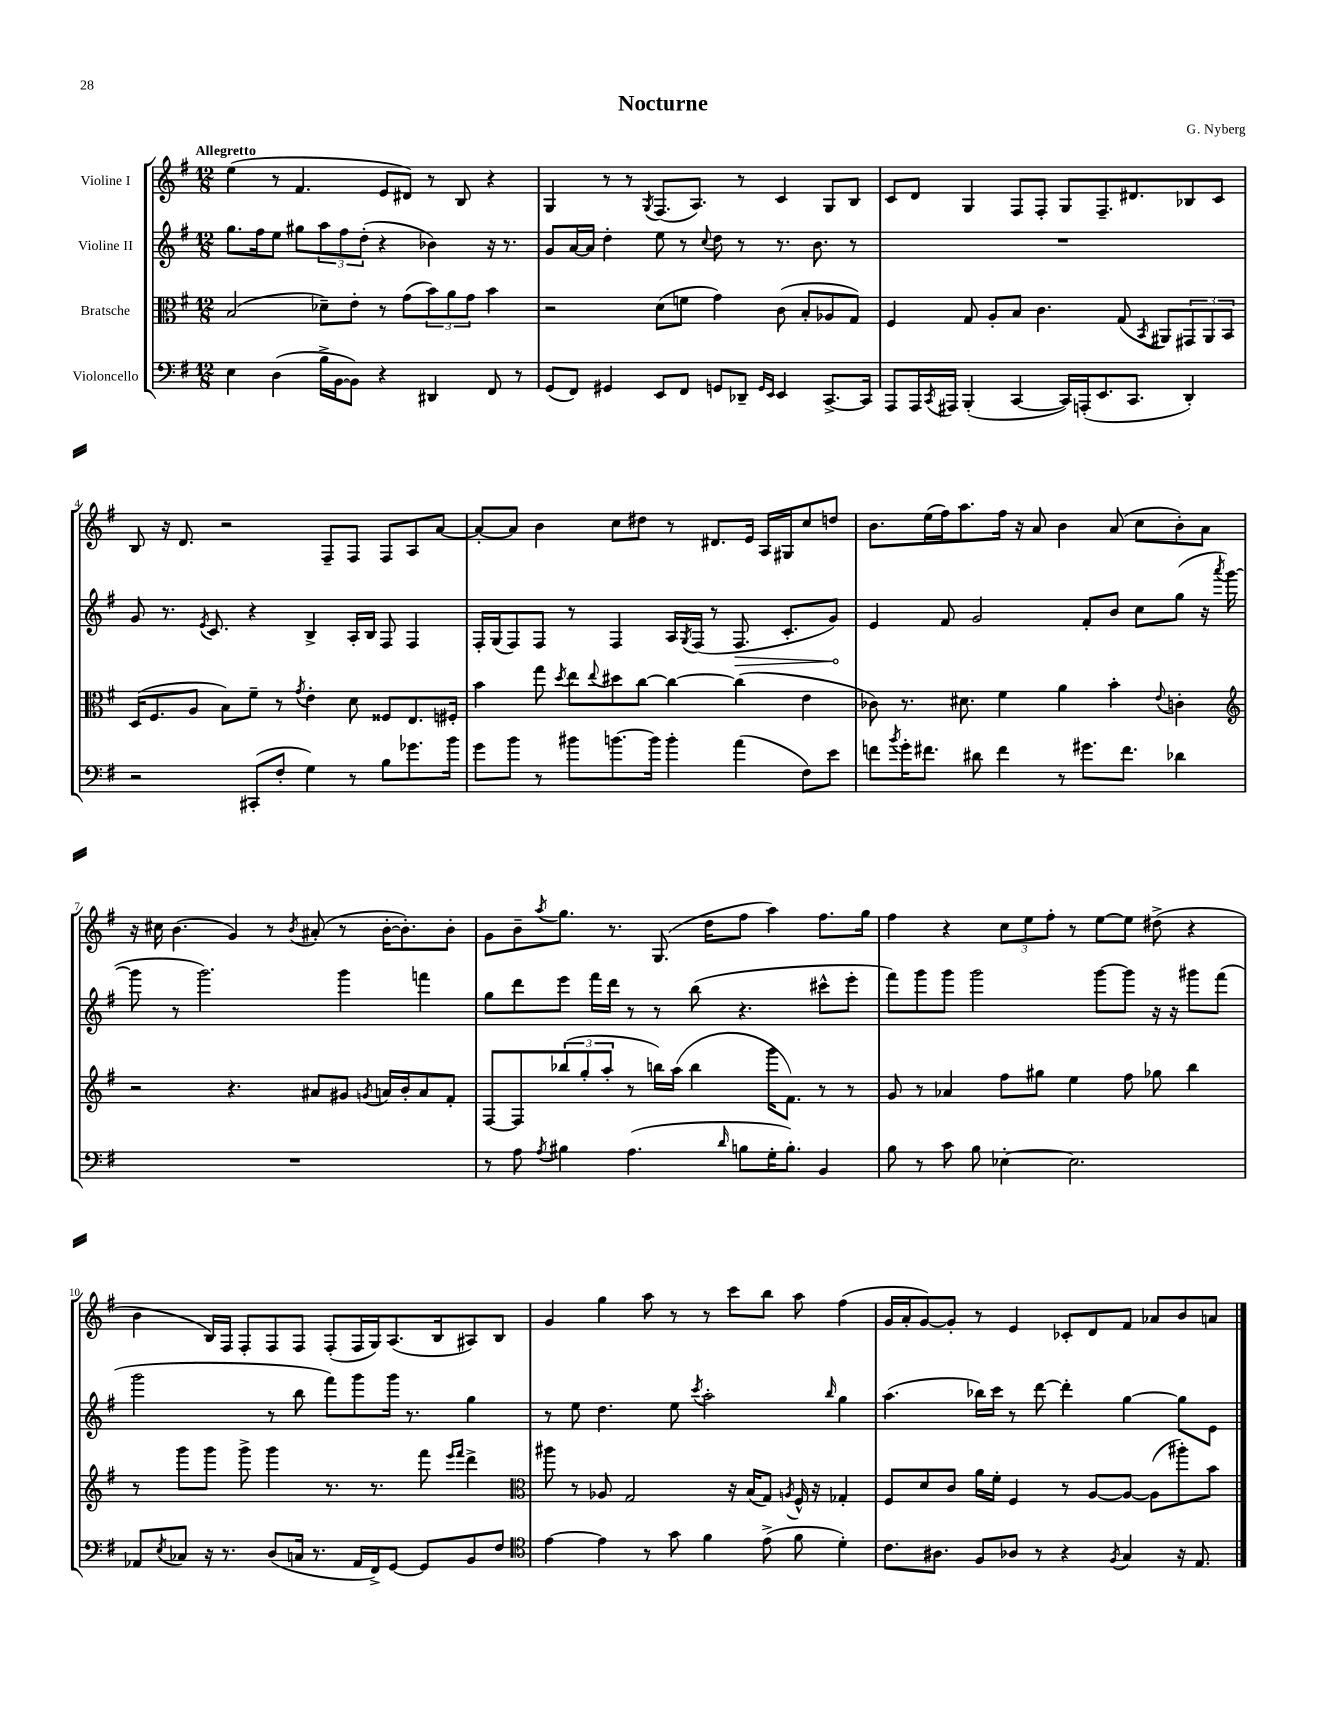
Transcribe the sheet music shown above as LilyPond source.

\header { title = "Nocturne" composer = "G. Nyberg" }
<<
\new StaffGroup <<
\new Staff = "s0" \with { instrumentName = "Violine I" } {
    \clef treble \key g \major \numericTimeSignature \time 12/8 \tempo "Allegretto"
    e''4( r8 fis'4. e'8 dis'8) r8 b8 r4 |
    g4 r8 r8 \acciaccatura { g8 } fis8.( a8.) r8 c'4 g8 b8 |
    c'8 d'8 g4 fis8 fis8-. g8 fis8.-- dis'8. bes8 c'8 |
    b8 r16 d'8. r2 fis8-- fis8 fis8 a8 a'8~ |
    a'8~-. a'8 b'4 c''8 dis''8 r8 dis'8. e'16 a16 gis16 c''8 d''8 |
    b'8. e''16( fis''16) a''8. fis''16 r16 a'8 b'4 a'8( c''8 b'8-.) a'8 |
    r16 cis''16 b'4.( g'4) r8 \acciaccatura { b'8 } ais'8-.( r8 b'16~-. b'8.-.) b'8-. |
    g'8 b'8-- \acciaccatura { a''8 } g''8. r8. g8.( d''16 fis''8 a''4) fis''8. g''16 |
    fis''4 r4 \tuplet 3/2 { c''8 e''8 fis''8-. } r8 e''8~ e''8 dis''8->( r4 |
    b'4 b16) fis16 fis8-. fis8 fis8 fis8-.( fis16 g16) a8.( b16 ais8) b8 |
    g'4 g''4 a''8 r8 r8 c'''8 b''8 a''8 fis''4( |
    g'16 a'16-. g'8~) g'8-. r8 e'4 ces'8-. d'8 fis'8 aes'8 b'8 a'8 \bar "|." |
}
\new Staff = "s1" \with { instrumentName = "Violine II" } {
    \clef treble \key g \major \numericTimeSignature \time 12/8
    g''8. fis''16 e''8 gis''8 \tuplet 3/2 { a''8 fis''8 d''8-.( } r4 bes'4) r16 r8. |
    g'8 a'16~ a'16 d''4-. e''8 r8 \appoggiatura { c''8 } d''8 r8 r8. b'8. r8 |
    R1. |
    g'8 r8. \acciaccatura { e'8 } c'8. r4 b4-> a16-. b16 fis8 fis4 |
    fis16-. g16( fis8) fis8 r8 fis4 a16 \acciaccatura { g8 } fis16( r8 \once \override Hairpin.circled-tip = ##t fis8.\> c'8.-. g'8\!) |
    e'4 fis'8 g'2 fis'8-. b'8 c''8 g''8( r16 \acciaccatura { a'''8 } g'''16~ |
    g'''8 r8 g'''2.) g'''4 f'''4 |
    g''8 d'''8 e'''8 fis'''16 d'''16 r8 r8 b''8( r4. cis'''8-^ e'''8-. |
    fis'''8) g'''8 g'''8 g'''2 g'''8~ g'''8 r16 r16 gis'''8 fis'''8( |
    g'''2 r8 b''8 fis'''8) g'''8 g'''16 r8. g''4 |
    r8 e''8 d''4. e''8 \acciaccatura { c'''8 } a''2-. \grace { b''16 } g''4 |
    a''4.( bes''16) c'''16 r8 d'''8~ d'''4-. g''4~ g''8 e'8 \bar "|." |
}
\new Staff = "s2" \with { instrumentName = "Bratsche" } {
    \clef alto \key g \major \numericTimeSignature \time 12/8
    b2( des'8--) e'8-. r8 g'8( \tuplet 3/2 { b'8) a'8 g'8 } b'4 |
    r2 d'8( f'8 g'4) c'8( b8-. aes8 g8) |
    fis4 g8 a8-. b8 c'4. g8( \acciaccatura { b,8 } ais,8) \tuplet 3/2 { gis,8 ais,8 b,8 } |
    d16( fis8. a8 b8) fis'8-- r8 \acciaccatura { g'8 } e'4-. d'8 fisis8 e8. fis16-. |
    b'4 g''8 \acciaccatura { d''8 } e''8 \appoggiatura { e''8 } dis''8 c''8~ c''4~ c''4( e'4 |
    ces'8) r8. dis'8. fis'4 a'4 b'4-. \appoggiatura { e'8 } c'4-. |
    \clef treble r2 r4. ais'8 gis'8 \acciaccatura { g'8 } a'16 b'16-. a'8 fis'8-. |
    fis8~ fis8 \tuplet 3/2 { bes''8( g''8-. a''8-. } r8 b''16) a''16( b''4 g'''16 fis'8.) r8 r8 |
    g'8 r8 aes'4 fis''8 gis''8 e''4 fis''8 ges''8 b''4 |
    r8 g'''8 g'''8 g'''8-> g'''4 r8. r8. fis'''8 \grace { e'''16 fis'''16 } d'''4-> |
    \clef alto ais''8 r8 aes8 g2 r16 b16( g8) \acciaccatura { a8 } fis16-^ r16 ges4-. |
    fis8 d'8 c'8 a'16 fis'16-. fis4 r8 a8~ a8~ a8( ais''8-.) b'8 \bar "|." |
}
\new Staff = "s3" \with { instrumentName = "Violoncello" } {
    \clef bass \key g \major \numericTimeSignature \time 12/8
    e4 d4( b16-> b,16~ b,8) r4 dis,4 fis,8 r8 |
    g,8( fis,8) gis,4 e,8 fis,8 g,8 des,8-- \grace { g,16 e,16 } e,4 c,8.~-> c,16 |
    a,,8 a,,16 \acciaccatura { c,8 } ais,,16 b,,4-.( c,4~ c,16) a,,16-.( e,8. c,8. d,4-.) |
    r2 cis,8-.( fis8-. g4) r8 b8 ges'8. b'16 |
    g'8 b'8 r8 bis'8 b'8.~ b'16 b'4-. a'4( fis8) e'8 |
    f'8 \acciaccatura { b'8 } g'16-. fis'8. dis'8 fis'4 r8 gis'8. fis'8. des'4 |
    R1. |
    r8 a8 \acciaccatura { a8 } bis4 a4.( \grace { d'16 } b8 g16-. b8.-.) b,4 |
    b8 r8 c'8 b8 ees4~-. ees2. |
    aes,8 \acciaccatura { e8 } ces8 r16 r8. d8( c16 r8. aes,16 fis,16->) g,8~ g,8 b,8 fis8 |
    \clef tenor e'4~ e'4 r8 g'8 fis'4 e'8->( fis'8 d'4-.) |
    c'8. ais8. fis8 aes8 r8 r4 \acciaccatura { fis8 } g4 r16 e8. \bar "|." |
}
>>
>>
